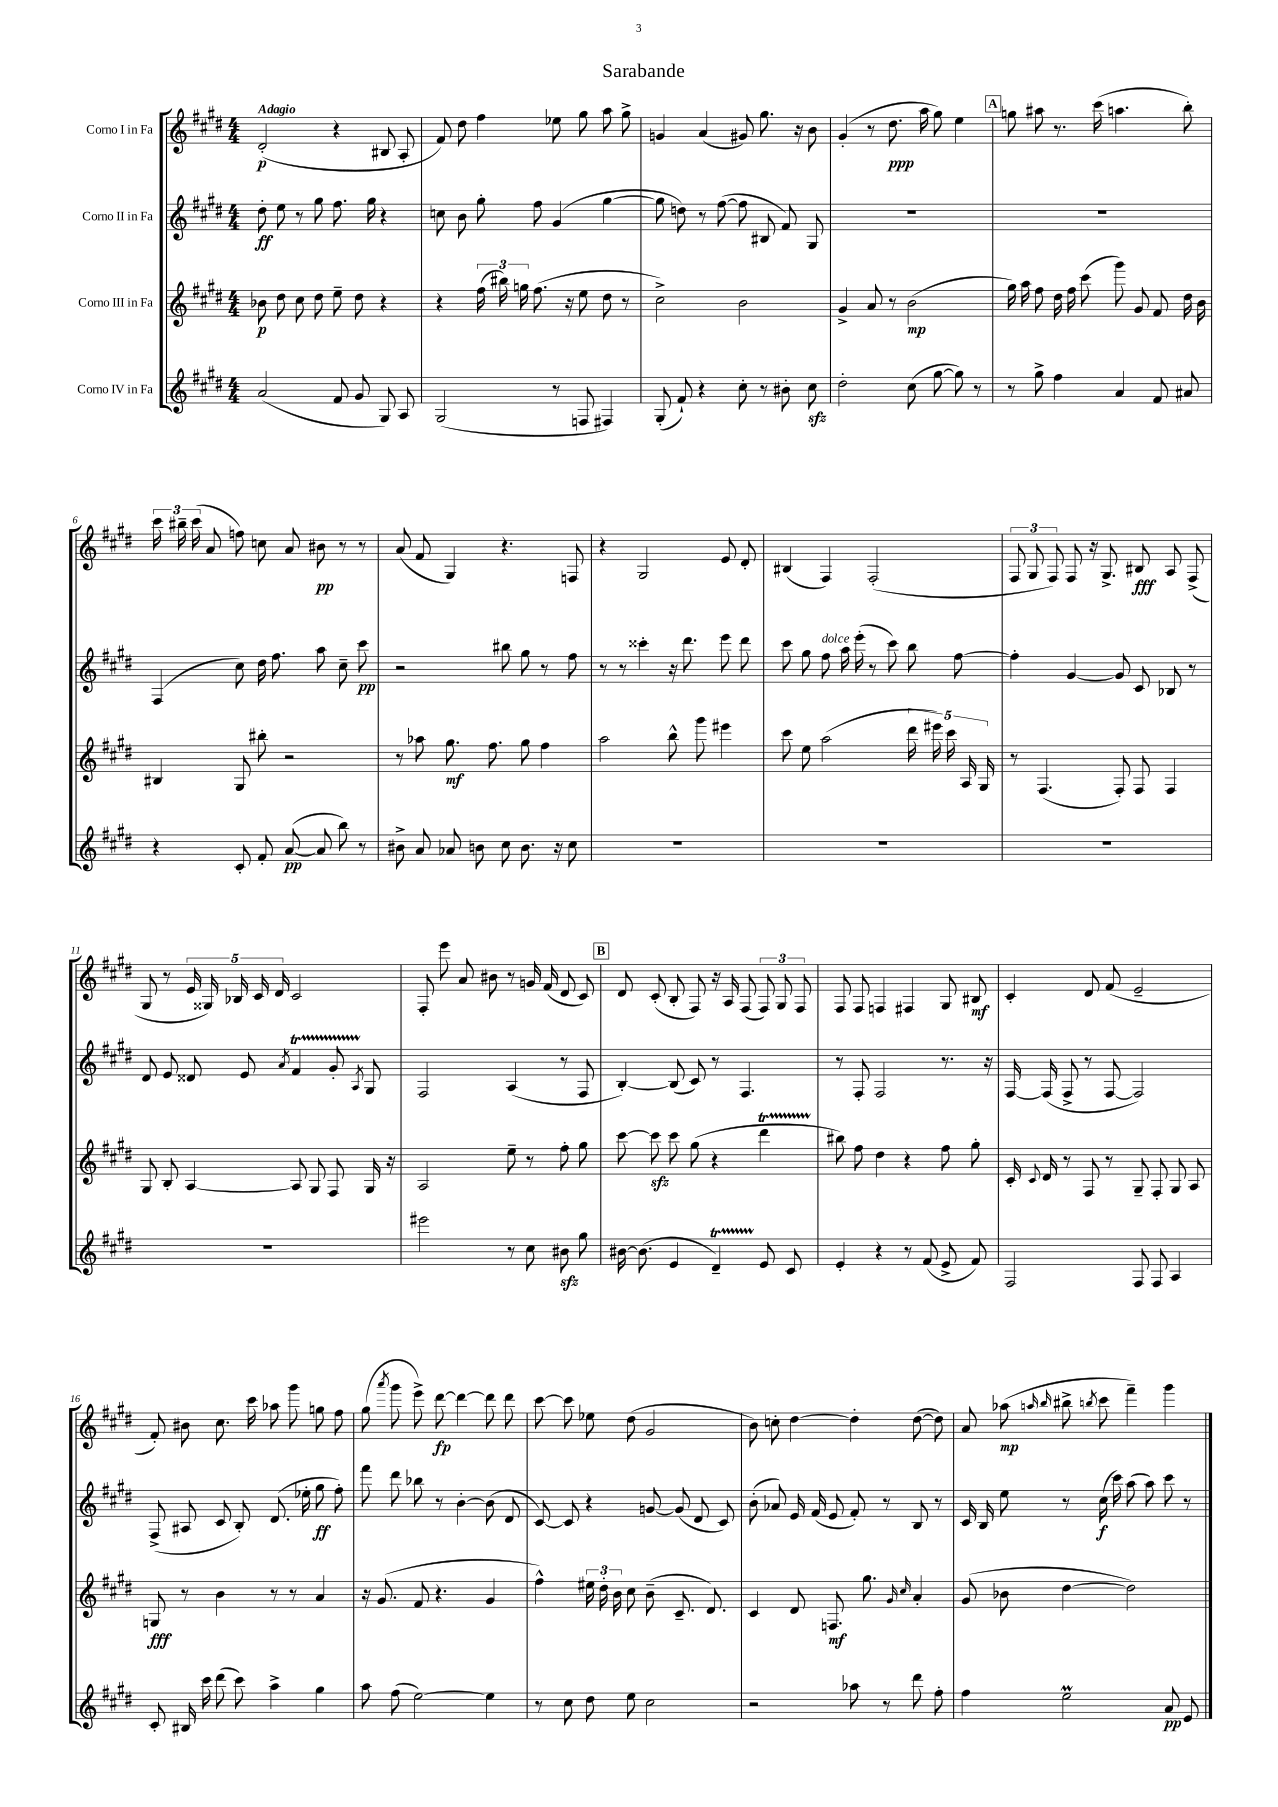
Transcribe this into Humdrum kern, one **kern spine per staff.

**kern	**dynam	**kern	**dynam	**kern	**dynam	**kern	**dynam
*part4	*part4	*part3	*part3	*part2	*part2	*part1	*part1
*staff4	*staff4	*staff3	*staff3	*staff2	*staff2	*staff1	*staff1
*I"Corno IV in Fa	*	*I"Corno III in Fa	*	*I"Corno II in Fa	*	*I"Corno I in Fa	*
*clefG2	*	*clefG2	*	*clefG2	*	*clefG2	*
*k[f#c#g#d#]	*	*k[f#c#g#d#]	*	*k[f#c#g#d#]	*	*k[f#c#g#d#]	*
*M4/4	*	*M4/4	*	*M4/4	*	*M4/4	*
=1	=1	=1	=1	=1	=1	=1	=1
!	!	!	!	!	!	!LO:TX:a:B:t=Adagio	!
(2a/	.	8b-X\	p	8dd#'\	ff	(2d#'/	p
.	.	8dd#\	.	8ee\	.	.	.
.	.	8cc#\	.	8r	.	.	.
.	.	8dd#\	.	8gg#\	.	.	.
8f#/	.	8ee~\	.	8.ff#\	.	4r	.
8g#/	.	8dd#\	.	.	.	.	.
.	.	.	.	16gg#\	.	.	.
8G#/)	.	4r	.	4r	.	8B#X/	.
8A/	.	.	.	.	.	8A'/	.
=2	=2	=2	=2	=2	=2	=2	=2
(2G#/	.	4r	.	8ccn\	.	8f#/)	.
.	.	.	.	8b\	.	8dd#\	.
.	.	(24ff#\	.	8gg#'\	.	4ff#\	.
.	.	24bb#X\)	.	.	.	.	.
.	.	24ggn\	.	.	.	.	.
.	.	(8.ff#\	.	8ff#\	.	.	.
8r	.	.	.	(4g#/	.	8ee-X\	.
.	.	16r	.	.	.	.	.
8Fn/	.	8ee\	.	.	.	8gg#\	.
4F#X/)	.	8dd#\	.	[4gg#\	.	8aa\	.
.	.	8r	.	.	.	8gg#^\	.
=3	=3	=3	=3	=3	=3	=3	=3
(8G#'/	.	2cc#^\)	.	8gg#\]	.	4gn/	.
8f#`/)	.	.	.	8ddn\)	.	.	.
4r	.	.	.	8r	.	(4a/	.
.	.	.	.	([8ff#\	.	.	.
8cc#'\	.	2b\	.	8ff#\]	.	8g#X/)	.
8r	.	.	.	8B#X/	.	8.gg#\	.
8b#X'\	.	.	.	8f#/)	.	.	.
.	.	.	.	.	.	16r	.
8cc#zz\	.	.	.	8G#/	.	8b\	.
=4	=4	=4	=4	=4	=4	=4	=4
2dd#'\	.	4g#^/	.	1r	.	(4g#'/	.
.	.	8a/	.	.	.	8r	.
.	.	8r	.	.	.	8.dd#\	ppp
(8cc#\	.	(2b\	mp	.	.	.	.
.	.	.	.	.	.	16aa\	.
[8gg#\	.	.	.	.	.	8gg#\)	.
8gg#\])	.	.	.	.	.	4ee\	.
8r	.	.	.	.	.	.	.
!!LO:REH:place=s1:t=A
=5	=5	=5	=5	=5	=5	=5	=5
8r	.	16gg#\)	.	1r	.	8ggn\	.
.	.	16aa\	.	.	.	.	.
8gg#^\	.	8ff#\	.	.	.	8aa#X\	.
4ff#\	.	16dd#\	.	.	.	8.r	.
.	.	16ff#\	.	.	.	.	.
.	.	(8ccc#\	.	.	.	.	.
.	.	.	.	.	.	(16ccc#\	.
4a/	.	8ggg#\)	.	.	.	4.aan\	.
.	.	8g#/	.	.	.	.	.
8f#/	.	8f#/	.	.	.	.	.
8a#X/	.	16dd#\	.	.	.	8bb'\)	.
.	.	16b\	.	.	.	.	.
!!LO:LB:g=z
=6	=6	=6	=6	=6	=6	=6	=6
4r	.	4B#X/	.	(4F#/	.	24ccc#\	.
.	.	.	.	.	.	24bb#X~\	.
.	.	.	.	.	.	(24ccc#\	.
.	.	.	.	.	.	8a/	.
8c#'/	.	8G#/	.	8cc#\)	.	8ffn\)	.
8f#'/	.	8bb#X'\	.	16dd#\	.	8ccn\	.
.	.	.	.	8.ff#\	.	.	.
([8a/	pp	2r	.	.	.	8a/	.
8a/]	.	.	.	8aa\	.	8b#X\	pp
8bb\)	.	.	.	8cc#~\	.	8r	.
8r	.	.	.	8ccc#\	pp	8r	.
=7	=7	=7	=7	=7	=7	=7	=7
8b#X^\	.	8r	.	2r	.	(8a/	.
8a/	.	8aa-X\	.	.	.	8f#/	.
8a-X/	.	8.gg#\	mf	.	.	4G#/)	.
8bn\	.	.	.	.	.	.	.
.	.	8.ff#\	.	.	.	.	.
8cc#\	.	.	.	8bb#X\	.	4.r	.
8.b\	.	8gg#\	.	8gg#\	.	.	.
.	.	4ff#\	.	8r	.	.	.
16r	.	.	.	.	.	.	.
8cc#\	.	.	.	8ff#\	.	8Fn/	.
=8	=8	=8	=8	=8	=8	=8	=8
1r	.	2aa\	.	8r	.	4r	.
.	.	.	.	8r	.	.	.
.	.	.	.	4ccc##X'\	.	2G#/	.
.	.	8bb^^\	.	16r	.	.	.
.	.	.	.	8.ddd#\	.	.	.
.	.	8ggg#\	.	.	.	.	.
.	.	4eee#X\	.	8eee\	.	8e/	.
.	.	.	.	8ddd#\	.	8d#'/	.
=9	=9	=9	=9	=9	=9	=9	=9
1r	.	8ccc#\	.	8ccc#\	.	(4B#X/	.
.	.	8ee\	.	8gg#\	.	.	.
!	!	!	!	!LO:TX:a:i:t=dolce	!	!	!
.	.	(2aa\	.	8ff#\	.	4F#/)	.
.	.	.	.	16aa\	.	.	.
.	.	.	.	(16eee'\	.	.	.
.	.	.	.	8r	.	(2F#'/	.
.	.	.	.	8ccc#\)	.	.	.
.	.	20ddd#\	.	8bb\	.	.	.
.	.	20eee#X\)	.	.	.	.	.
.	.	20ccc#\	.	.	.	.	.
.	.	.	.	[8ff#\	.	.	.
.	.	20A/	.	.	.	.	.
.	.	20G#/	.	.	.	.	.
=10	=10	=10	=10	=10	=10	=10	=10
1r	.	8r	.	4ff#'\]	.	12F#/	.
.	.	.	.	.	.	12G#/	.
.	.	(4.F#/	.	.	.	.	.
.	.	.	.	.	.	12F#/)	.
.	.	.	.	[4g#/	.	8F#/	.
.	.	.	.	.	.	16r	.
.	.	.	.	.	.	8.G#^/	.
.	.	8F#'/)	.	8g#/]	.	.	.
.	.	8F#/	.	8c#/	.	8B#X/	fff
.	.	4F#/	.	8B-X/	.	8A/	.
.	.	.	.	8r	.	(8F#^/	.
!!LO:LB:g=z
=11	=11	=11	=11	=11	=11	=11	=11
1r	.	8G#/	.	8d#/	.	8G#/	.
.	.	8B'/	.	8e/	.	8r	.
.	.	[4A/	.	8d##X/	.	20e/	.
.	.	.	.	.	.	20G##X/)	.
.	.	.	.	.	.	20B-X/	.
.	.	.	.	8e/	.	.	.
.	.	.	.	.	.	20c#/	.
.	.	.	.	.	.	20d#/	.
.	.	.	.	8qa/	.	.	.
.	.	8A/]	.	4f#T/	.	2c#/	.
.	.	8G#/	.	.	.	.	.
.	.	8F#/	.	8g#TTT'/	.	.	.
.	.	.	.	8qA/	.	.	.
.	.	16G#/	.	8G#/	.	.	.
.	.	16r	.	.	.	.	.
=12	=12	=12	=12	=12	=12	=12	=12
2eee#X\	.	2A/	.	2F#/	.	8F#'/	.
.	.	.	.	.	.	8eee\	.
.	.	.	.	.	.	8a/	.
.	.	.	.	.	.	8b#X\	.
8r	.	8ee~\	.	(4A/	.	8r	.
8cc#\	.	8r	.	.	.	16gn/	.
.	.	.	.	.	.	(16f#/	.
8b#Xzz\	.	8ff#'\	.	8r	.	8d#/	.
8gg#\	.	8gg#\	.	8F#/	.	8c#/)	.
!!LO:REH:place=s1:t=B
=13	=13	=13	=13	=13	=13	=13	=13
[16b#X\	.	[8ccc#\	.	[4B'/)	.	8d#/	.
(8.b#\]	.	.	.	.	.	.	.
.	.	8ccc#zz\]	.	.	.	(8c#'/	.
4e/	.	8ccc#\	.	(8B/]	.	8B'/	.
.	.	(8gg#\	.	8c#/)	.	8F#/)	.
4d#t~/)	.	4r	.	8r	.	16r	.
.	.	.	.	.	.	16A/	.
.	.	.	.	4.F#/	.	(8F#/	.
8e/	.	4ddd#t\	.	.	.	12F#/)	.
.	.	.	.	.	.	12G#/	.
8c#/	.	.	.	.	.	.	.
.	.	.	.	.	.	12F#/	.
=14	=14	=14	=14	=14	=14	=14	=14
4e'/	.	8bb#X\)	.	8r	.	8F#/	.
.	.	8ff#\	.	8F#'/	.	8F#/	.
4r	.	4dd#\	.	2F#/	.	4Fn/	.
8r	.	4r	.	.	.	4F#X/	.
(8f#/	.	.	.	.	.	.	.
8e^/	.	8ff#\	.	8.r	.	8G#/	.
8f#/)	.	8gg#'\	.	.	.	8B#X/	mf
.	.	.	.	16r	.	.	.
=15	=15	=15	=15	=15	=15	=15	=15
2F#/	.	16c#'/	.	[16F#/	.	4c#'/	.
.	.	8qqc#/	.	.	.	.	.
.	.	16d#/	.	(16F#/]	.	.	.
.	.	8r	.	8F#^/	.	.	.
.	.	8F#/	.	8r	.	8d#/	.
.	.	8r	.	[8F#/	.	(8f#/	.
8F#/	.	8G#~/	.	2F#/])	.	2e~/	.
8F#/	.	8F#'/	.	.	.	.	.
4A/	.	8G#/	.	.	.	.	.
.	.	8A/	.	.	.	.	.
!!LO:LB:g=z
=16	=16	=16	=16	=16	=16	=16	=16
8c#'/	.	8Gn/	fff	(8F#^/	.	8f#'/)	.
16B#X/	.	8r	.	8A#X/	.	8b#X\	.
16ccc#\	.	.	.	.	.	.	.
(8ddd#\	.	4b\	.	8c#/	.	8.cc#\	.
8ccc#\)	.	.	.	8B'/)	.	.	.
.	.	.	.	.	.	16ccc#\	.
4aa^\	.	8r	.	(8.d#/	.	8aa-X\	.
.	.	8r	.	.	.	8ggg#\	.
.	.	.	.	16ee-X'\	.	.	.
4gg#\	.	4a/	.	8gg#\	ff	8ggn\	.
.	.	.	.	8ff#'\)	.	8ff#\	.
=17	=17	=17	=17	=17	=17	=17	=17
8aa\	.	16r	.	8fff#\	.	(8gg#\	.
.	.	(8.g#/	.	.	.	.	.
.	.	.	.	.	.	8qaaa/	.
(8ff#\	.	.	.	8ddd#\	.	8ggg#\	.
[2ee\)	.	8f#/	.	8bb-X\	.	8eee^\)	.
.	.	4.r	.	8r	.	[8ddd#\	fp
.	.	.	.	[4b'\	.	4ddd#\_	.
4ee\]	.	4g#/	.	(8b\]	.	8ddd#\]	.
.	.	.	.	8d#/	.	8ddd#\	.
=18	=18	=18	=18	=18	=18	=18	=18
8r	.	4ff#^^\)	.	[8c#/)	.	[8ccc#\	.
8cc#\	.	.	.	8c#/]	.	8ccc#\]	.
8dd#\	.	24ee#X\	.	4r	.	8ee-X\	.
.	.	24dd#'\	.	.	.	.	.
.	.	24b\	.	.	.	.	.
8ee\	.	8cc#\	.	.	.	(8dd#\	.
2cc#\	.	(8b~\	.	[8gn/	.	2g#/	.
.	.	8.c#~/	.	(8g/]	.	.	.
.	.	.	.	8d#/	.	.	.
.	.	8.d#/)	.	.	.	.	.
.	.	.	.	8c#/)	.	.	.
=19	=19	=19	=19	=19	=19	=19	=19
2r	.	4c#/	.	(8b'\	.	8b\)	.
.	.	.	.	8a-X/)	.	8ccn'\	.
.	.	8d#/	.	16e/	.	[4dd#\	.
.	.	.	.	(16f#/	.	.	.
.	.	8.Fn/	mf	8e/	.	.	.
8aa-X\	.	.	.	8f#'/)	.	4dd#'\]	.
.	.	8.gg#\	.	.	.	.	.
8r	.	.	.	8r	.	.	.
.	.	16qqg#/	.	.	.	.	.
.	.	16qqcc#/	.	.	.	.	.
8ddd#\	.	4a'/	.	8B/	.	([8dd#\	.
8ff#'\	.	.	.	8r	.	8dd#\])	.
=20	=20	=20	=20	=20	=20	=20	=20
4ff#\	.	(8g#/	.	16c#/	.	8a/	.
.	.	.	.	16B/	.	.	.
.	.	8b-X\	.	8ee\	.	(8aa-X\	mp
.	.	.	.	.	.	16qqaan/	.
.	.	.	.	.	.	16qqbb/	.
2eeM\	.	[4dd#\	.	8r	.	8bb#X^\	.
.	.	.	.	.	.	8qbbn/	.
.	.	.	.	(16cc#\	f	8ccc#\	.
.	.	.	.	16ccc#\)	.	.	.
.	.	2dd#\])	.	(8aa\	.	4fff#~\)	.
.	.	.	.	8aa\)	.	.	.
8a/	pp	.	.	8ccc#\	.	4ggg#\	.
8e/	.	.	.	8r	.	.	.
==	==	==	==	==	==	==	==
*-	*-	*-	*-	*-	*-	*-	*-
